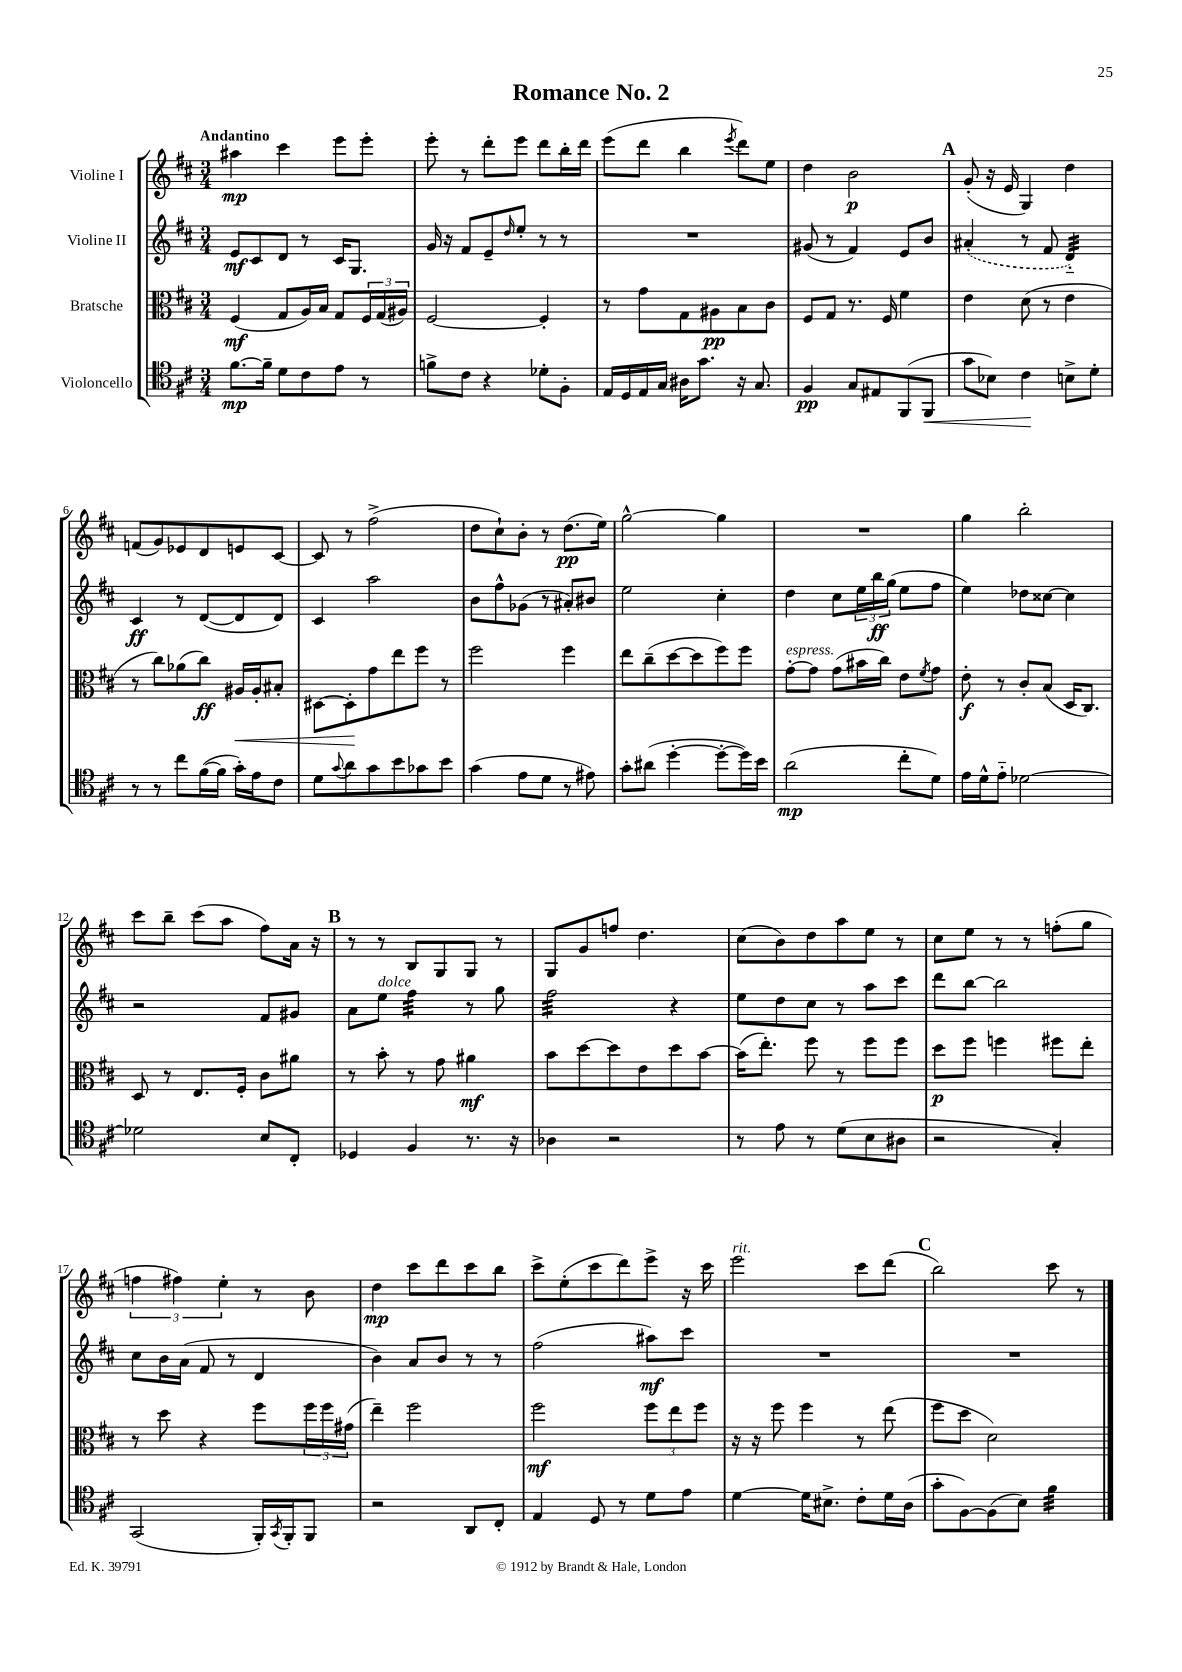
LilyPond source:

\header { title = "Romance No. 2" }
<<
\new StaffGroup <<
\new Staff = "s0" \with { instrumentName = "Violine I" } {
    \clef treble \key d \major \numericTimeSignature \time 3/4 \tempo "Andantino"
    ais''4\mp cis'''4 e'''8 e'''8-. |
    e'''8-. r8 d'''8-. e'''8 d'''8 b''16-. d'''16 |
    e'''8( d'''8 b''4 \acciaccatura { e'''8 } d'''8) e''8 |
    d''4 b'2\p |
    \mark \markup { \bold "A" } g'8-.( r16 e'16 g4) d''4 |
    f'8( g'8) ees'8 d'8 e'8 cis'8~ |
    cis'8 r8 fis''2->( |
    d''8 cis''8-!) b'8-. r8 d''8.\pp( e''16) |
    g''2~-^ g''4 |
    R2. |
    g''4 b''2-. |
    cis'''8 b''8-- cis'''8( a''8 fis''8) a'16 r16 |
    \mark \markup { \bold "B" } r8 r8 b8 g8 g8 r8 |
    g8 g'8 f''8 d''4. |
    cis''8( b'8) d''8 a''8 e''8 r8 |
    cis''8 e''8 r8 r8 f''8-.( g''8 |
    \tuplet 3/2 { f''4 fis''4) e''4-. } r8 b'8 |
    d''4\mp cis'''8 d'''8 cis'''8 b''8 |
    cis'''8-> e''8-.( cis'''8 d'''8) e'''8-> r16 cis'''16 |
    e'''2^\markup { \italic "rit." } cis'''8 d'''8( |
    \mark \markup { \bold "C" } b''2) cis'''8 r8 \bar "|." |
}
\new Staff = "s1" \with { instrumentName = "Violine II" } {
    \clef treble \key d \major \numericTimeSignature \time 3/4
    e'8\mf cis'8 d'8 r8 cis'16 g8. |
    g'16 r16 fis'8 e'8-- \grace { d''16 } e''8-. r8 r8 |
    R2. |
    gis'8( r8 fis'4) e'8 b'8 |
    \mark \markup { \bold "A" } \once \slurDashed ais'4-.( r8 fis'8 d'4:32-_) |
    cis'4\ff r8 d'8~( d'8 d'8) |
    cis'4 a''2 |
    b'8 fis''8-^ ges'8( r8 ais'8-.) bis'8 |
    e''2 cis''4-. |
    d''4 cis''8 \tuplet 3/2 { e''16 b''16\ff g''16( } e''8 fis''8 |
    e''4) des''8 cisis''8~ cisis''4 |
    r2 fis'8 gis'8 |
    \mark \markup { \bold "B" } a'8 e''8^\markup { \italic "dolce" } fis''4:32 r8 g''8 |
    fis''2:32 r4 |
    e''8 d''8 cis''8 r8 a''8 cis'''8 |
    d'''8 b''8~ b''2 |
    cis''8 b'16 a'16( fis'8 r8 d'4 |
    b'4) a'8 b'8 r8 r8 |
    fis''2( ais''8\mf) cis'''8 |
    R2. |
    \mark \markup { \bold "C" } R2. \bar "|." |
}
\new Staff = "s2" \with { instrumentName = "Bratsche" } {
    \clef alto \key d \major \numericTimeSignature \time 3/4
    fis4\mf( g8 a16) b16 g8 \tuplet 3/2 { fis16 g16( ais16) } |
    fis2~ fis4-. |
    r8 g'8 g8 ais8\pp b8 cis'8 |
    fis8 g8 r8. fis16 fis'4 |
    \mark \markup { \bold "A" } e'4 d'8( r8 e'4 |
    r8 cis''8) aes'8( cis''8\ff) ais16\< ais16-. bis8-. |
    dis8~ dis8-.\! g'8 e''8 fis''8 r8 |
    fis''2 fis''4 |
    e''8 cis''8--( d''8~ d''8 fis''8) fis''8 |
    g'8~-.^\markup { \italic "espress." } g'8 g'8( bis'16 cis''16) e'8 \acciaccatura { fis'8 } g'8 |
    e'8-.\f r8 cis'8-. b8( d16 cis8.) |
    d8 r8 e8. fis16-. cis'8 ais'8 |
    \mark \markup { \bold "B" } r8 b'8-. r8 g'8 ais'4\mf |
    b'8 d''8~ d''8 e'8 d''8 b'8~ |
    b'16( e''8.-.) fis''8 r8 fis''8 fis''8 |
    d''8\p fis''8 f''4 fis''8 e''8-. |
    r8 d''8 r4 fis''8 \tuplet 3/2 { fis''16 fis''16 gis'16( } |
    e''4--) fis''2 |
    fis''2\mf \tuplet 3/2 { fis''8 e''8 fis''8 } |
    r16 r16 fis''8 fis''4 r8 e''8( |
    \mark \markup { \bold "C" } fis''8 d''8 d'2) \bar "|." |
}
\new Staff = "s3" \with { instrumentName = "Violoncello" } {
    \clef tenor \key d \major \numericTimeSignature \time 3/4
    fis'8.~\mp fis'16-- d'8 cis'8 e'8 r8 |
    f'8-> cis'8 r4 des'8-. fis8-. |
    e16 d16 e16 g16 ais16 g'8. r16 g8. |
    fis4\pp g8 eis8 fis,8( fis,8\< |
    \mark \markup { \bold "A" } g'8 bes8) cis'4\! b8-> d'8-. |
    r8 r8 cis''8 fis'16~( fis'16 g'16-.) e'16 cis'8 |
    d'8 \appoggiatura { g'8 } a'8 g'8 b'8 ges'8 b'8 |
    g'4( e'8 d'8 r8 eis'8) |
    g'8-. ais'8( d''4~-. d''8~-. d''16) b'16 |
    a'2\mp( cis''8-. d'8) |
    e'16 d'16-^ e'8-_ des'2~ |
    des'2 b8 cis8-. |
    \mark \markup { \bold "B" } des4 fis4 r8. r16 |
    aes4 r2 |
    r8 e'8 r8 d'8( b8 ais8 |
    r2 g4-.) |
    g,2( fis,16-.) \acciaccatura { g,8 } fis,16-. fis,8 |
    r2 a,8 cis8-. |
    e4 d8 r8 d'8 e'8 |
    d'4~ d'16 bis8.-> cis'8-. d'16 a16( |
    \mark \markup { \bold "C" } g'8-. fis8~) fis8( b8) fis'4:32 \bar "|." |
}
>>
>>
